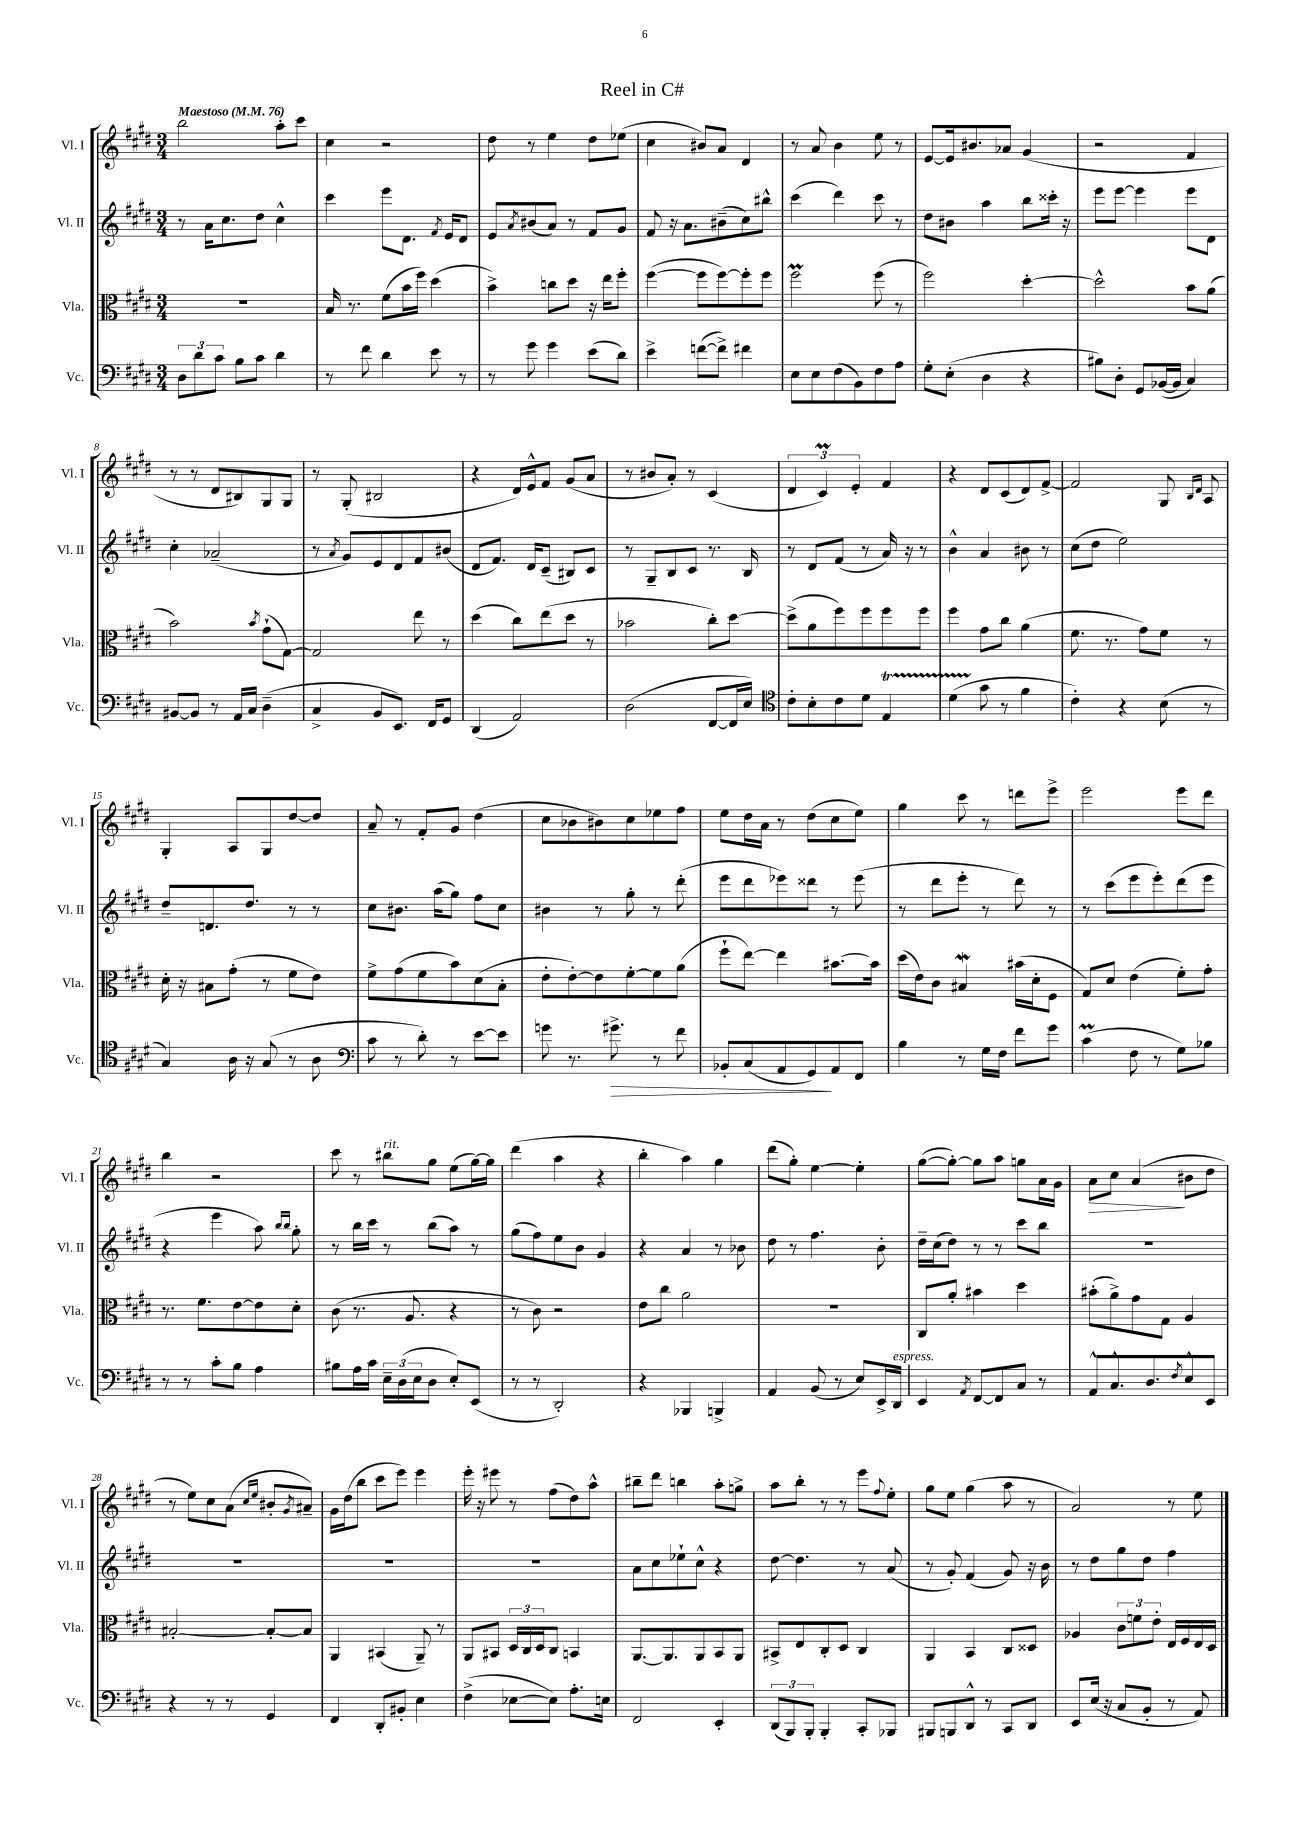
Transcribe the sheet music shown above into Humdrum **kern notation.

**kern	**kern	**kern	**kern
*staff4	*staff3	*staff2	*staff1
*clefF4	*clefC3	*clefG2	*clefG2
*k[f#c#g#d#]	*k[f#c#g#d#]	*k[f#c#g#d#]	*k[f#c#g#d#]
*M3/4	*M3/4	*M3/4	*M3/4
*MM76	*MM76	*MM76	*MM76
12D#\L	2.r	8r	2bb\
12d#\	.	.	.
.	.	16a\LK	.
12c#\J	.	.	.
.	.	8.cc#\	.
8B\L	.	.	.
8c#\J	.	8dd#\J	.
4d#\	.	4cc#^^\	8aa'\L
.	.	.	8ccc#\J
=	=	=	=
8r	16B/	4ccc#\	4cc#\
.	8.r	.	.
8f#\	.	.	.
4d#\	(8f#\L	8eee\L	2r
.	16b\L	8.d#\J	.
.	16ff#\JJ)	.	.
8e\	(4dd#\	.	.
.	.	8qf#/	.
.	.	16e/LK	.
8r	.	8d#/J	.
=	=	=	=
8r	4b^\)	8e/L	8dd#\
.	.	8qa/	.
8g#\	.	(8b#/	8r
4g#\	8cc\L	8a/J)	4ee\
.	8dd#\J	8r	.
(8e\L	16r	8f#/L	8dd#\L
.	16ee\LK	.	.
8d#\J)	8ff#'\J	8g#/J	(8ee-\J
=	=	=	=
4e^\	([4ff#\	8f#/	4cc#\
.	.	16r	.
.	.	8.a\L	.
([8f\L	8ff#\]L	.	8b#/L)
8f^\]J)	[8ff#\)	(8b#~\	8a/J
4f#\	8ff#'\]	8cc#\)	4d#/
.	8ff#\J	8bb#^^\J	.
=	=	=	=
8E\L	2ff#\	(4ccc#\	8r
8E\	.	.	8a/
(8F#\	.	4ddd#\)	4b\
8BB\)	.	.	.
8F#\	(8ff#\	8ccc#\	8ee\
8A\J	8r	8r	8r
=	=	=	=
8G#'\L	2ff#\)	8dd#\L	[8e/L
(8E'\J	.	8b#\J	16e/]k
.	.	.	8.b#/
4D#\	.	4aa\	.
.	.	.	8a-/J
4r	[4dd#'\	8bb\L	(4g#/
.	.	16ccc##'\Jk	.
.	.	16r	.
=	=	=	=
8B#\L)	2dd#^^\]	8eee\L	2r
8D#'\J	.	[8eee\J	.
8GG#/L	.	4eee\]	.
([16BB-/L	.	.	.
16BB-/]JJ	.	.	.
4C#/)	8b\L	8eee\L	4f#/
.	(8a\J	8d#\J	.
=	=	=	=
[8BB#/L	2b\)	4cc#'\	8r
8BB#/]J	.	.	8r
8r	.	(2a-~/	8d#/L
16AA/LL	.	.	8B#/)
16C#/JJ	.	.	.
.	8qb/	.	.
(4D#~\	(8g#`\L	.	8G#/
.	[8G#\J)	.	8G#/J
=	=	=	=
4C#^/	2G#/]	8r	8r
.	.	8qa/	.
.	.	8g#/L)	(8G#'/
8BB/L	.	8e/	2B#/
8.EE/J)	.	8d#/	.
.	8ee\	8f#/	.
16FF#/LK	.	.	.
8GG#/J	8r	(8b#/J	.
=	=	=	=
(4DD#/	(4dd#\	8d#/L	4r
.	.	8.f#/J)	.
2AA/)	8cc#\L)	.	16d#/LL)
.	.	16d#/LK	16e^^/J
.	(8ee\	(8c#~/J	8f#/J
.	8dd#\J	8B#/L)	(8g#/L
.	8r	8c#/J	8a/J
=	=	=	=
(2D#\	2b-\	8r	8r
.	.	8G#~/L	8b#/L
.	.	8B/	8a'/J)
.	.	8c#/J	8r
[8FF#/L	8cc#'\L)	8.r	(4c#/
16FF#/]L	[8dd#\J	.	.
16E/JJ)	.	16B/	.
=	=	=	=
*clefC4	*	*	*
8c#'\L	(8dd#^\]L	8r	6d#/
8B'\	8a\	8d#/L	.
.	.	.	6c#/)
8c#\	8ff#\)	(8f#/J	.
.	.	.	6e'/
8d#\J	8ff#\	8r	.
4E/	8ff#\	16a/)	4f#/
.	.	16r	.
.	8ff#\J	8r	.
=	=	=	=
(4d#\	4ff#\	4b^^\	4r
8g#\	8g#\L	4a/	8d#/L
8r	8cc#\J	.	(8c#/
4f#\	(4a\	8b#\	8d#/)
.	.	8r	[8f#^/J
=	=	=	=
4c#'\)	8.f#\	(8cc#\L	2f#/]
.	.	8dd#\J	.
.	8.r	.	.
4r	.	2ee\)	.
.	8g#\L)	.	.
(8B\	8f#\J	.	8G#/
.	.	.	16qqB/LL
.	.	.	16qqd#/JJ
8r	8r	.	8A/
=	=	=	=
4G#/)	16d#'\	8dd#~/L	4G#'/
.	16r	.	.
.	8B#\L	8.d/	.
16A\	(8g#'\J	.	8A/L
16r	.	8.dd#/J	.
(8G#/	8r	.	8G#/
8r	8f#\L	8r	[8dd#/
8A\	8e\J)	8r	8dd#/]J
=	=	=	=
*clefF4	*	*	*
8c#\	8f#^\L	8cc#\L	8a~/
8r	(8g#\	8.b#\J	8r
8d#'\)	8f#\	.	8f#'/L
.	.	(16aa\LK	.
8r	8b\)	8gg#\J)	8g#/J
[8e\L	(8d#\	8ff#\L	(4dd#\
8e\]J	8B'\J	8cc#\J	.
=	=	=	=
8g\	8e'\L	4b#\	8cc#\L
8.r	[8e'\)	.	8b-\
.	8e\]	8r	8b#\)
8.g#^\	.	.	.
.	[8f#'\	8gg#'\	8cc#\
8r	8f#\]	8r	8ee-\
8f#\	(8a\J	(8ddd#'\	8ff#\J
=	=	=	=
8BB-'/L	8ff#`\L	8eee\L	8ee\L
(8C#/	[8ee\J)	8ddd#\	16dd#\L
.	.	.	16a\JJ
8AA/	4ee\]	8eee-\)	8r
8GG#/)	.	8ddd##\J	(8dd#\L
8AA/	[8.b#\L	8r	8cc#\
8FF#/J	.	(8eee-\	8ee\J)
.	16b#\]Jk	.	.
=	=	=	=
4B\	(16dd#\LL	8r	4gg#\
.	16e\J)	.	.
.	8c#\J	8ddd#\L	.
8r	4B#/	8eee'\J	8ccc#\
16G#\LL	.	8r	8r
16F#\JJ	.	.	.
8f#\L	(16b#\LL	8ddd#\)	8ddd\L
.	16d#'\J	.	.
8g#\J	8F#\J	8r	8eee^\J
=	=	=	=
(4c#\	8G#/L)	8r	2eee\
.	8d#/J	(8ccc#\L	.
8F#\	(4e\	8eee\	.
8r	.	8eee'\)	.
8G#\L)	8f#'\L)	(8ddd#\	8eee\L
8B-\J	8g#'\J	8eee\J	8ddd#\J
=	=	=	=
8r	8.r	4r	4bb\
8r	.	.	.
.	8.f#\L	.	.
8c#'\L	.	4eee\	2r
8B\J	[8e\	.	.
4A\	8e\]	8aa\)	.
.	.	16qqbb/LL	.
.	.	16qqbb/JJ	.
.	8d#'\J	8gg#'\	.
=	=	=	=
8B#\L	(8c#\	8r	8ccc#\
16A\L	8.r	16bb\LL	8r
16c#\JJ	.	16ccc#\JJ	.
24E~\LL	.	8r	8bb#\L
(24D#\	.	.	.
.	8.A/	.	.
24E\J	.	.	.
8D#\J	.	(8bb\L	8gg#\J
8E'/L)	4r	8aa\J)	(8ee\L
(8EE/J	.	8r	[16gg#\L)
.	.	.	16gg#\]JJ
=	=	=	=
8r	8r	(8gg#\L	(4ddd#\
8r	8c#\)	8ff#\)	.
2DD#'/)	2r	8ee\	4aa\
.	.	8b\J	.
.	.	4g#/	4r
=	=	=	=
4r	8e\L	4r	4bb'\
.	8cc#\J	.	.
4BBB-/	2a\	4a/	4aa\)
4BBB^/	.	8r	4gg#\
.	.	8b-\	.
=	=	=	=
4AA/	2.r	8dd#\	(8ddd#\L
.	.	8r	8gg#'\J)
(8BB/	.	4.ff#\	[4ee\
8r	.	.	.
8E/L)	.	.	4ee'\]
16EE^/L	.	8b'\	.
16DD#/JJ	.	.	.
=	=	=	=
4EE/	8C#/L	16dd#~\LL	([8gg#\L
.	.	(16cc#\J	.
.	8a'/J	8dd#\J)	8gg#'\_J)
8qAA/	.	.	.
[8FF#/L	4b#\	8r	8gg#\]L
8FF#/]	.	8r	8aa\J
8C#/J	4dd#\	8ccc#\L	8gg\L
8r	.	8bb\J	16a\L
.	.	.	16g#\JJ
=	=	=	=
8AA^^/L	(8b#'\L	2.r	8a\L
8.C#^^/	8a^\)	.	8cc#\J
.	8g#\	.	(4a/
8.D#/	.	.	.
.	8G#\J	.	.
8qF#/	.	.	.
8E^^/	4A/	.	8b#\L
8EE/J	.	.	8dd#\J
=	=	=	=
4r	[2B#'/	2.r	8r
.	.	.	8ee\L)
8r	.	.	8cc#\
8r	.	.	(8a\J
.	.	.	16qqcc#/LL
.	.	.	16qqee/JJ
4GG#/	8B#'/_L	.	8b#'/L
.	.	.	8qg#/
.	8B#/]J	.	8a#~/J)
=	=	=	=
4FF#/	4AA/	2.r	16g#\LL
.	.	.	(16dd#\J
.	.	.	8bb\J
8DD#'/L	(4BB#/	.	8ccc#\L
8BB#'/J	.	.	8eee\J)
4E\	8AA~/)	.	4eee\
.	8r	.	.
=	=	=	=
(4F#^\	8AA/L	2.r	16eee'\
.	.	.	16r
.	8BB#/J	.	8eee#\
[8E-\L	24D#/LL	.	8r
.	24C#/	.	.
.	24D#/J	.	.
8E-\]J)	8C#/J	.	(8ff#\L
8.A'\L	4BB/	.	8dd#\)
.	.	.	8aa^^\J
16E\Jk	.	.	.
=	=	=	=
2FF#/	[8.AA/L	8a\L	8bb#~\L
.	.	8cc#\	8ddd#\J
.	8.AA/]	.	.
.	.	8ee-`\	4bb\
.	8AA/	8cc#^^\J	.
4EE'/	8BB/	4r	8aa'\L
.	8AA/J	.	8gg^\J
=	=	=	=
(12DD#/L	8BB#^/L	[8dd#\	8aa\L
12BBB/)	.	.	.
.	8E/	4.dd#\]	8bb'\J
12BBB'/J	.	.	.
4BBB'/	8C#'/	.	8r
.	8D#/J	.	8r
8CC#'/L	4C#/	8r	8eee\L
.	.	.	8qqff#/
8BBB-/J	.	(8a/	8ee'\J
=	=	=	=
8BBB#/L	4AA/	8r	8gg#\L
8BBB/	.	8g#'/)	8ee\J
8DD#^^/J	4BB/	(4f#/	(4gg#\
8r	.	.	.
8CC#/L	8C#/L	8g#/)	8aa\
8DD#/J	8D##/J	16r	8r
.	.	16b\	.
=	=	=	=
8EE/L	4A-/	8r	2a/)
(16E/Jk	.	8dd#\L	.
16r	.	.	.
8C#/L	12c#\L	8gg#\	.
.	12f\	.	.
8BB'/J	.	8dd#\J	.
.	12e'\J	.	.
8r	16E/LL	4ff#\	8r
.	16F#/	.	.
8AA/)	16E/	.	8ee\
.	16D#/JJ	.	.
==	==	==	==
*-	*-	*-	*-
